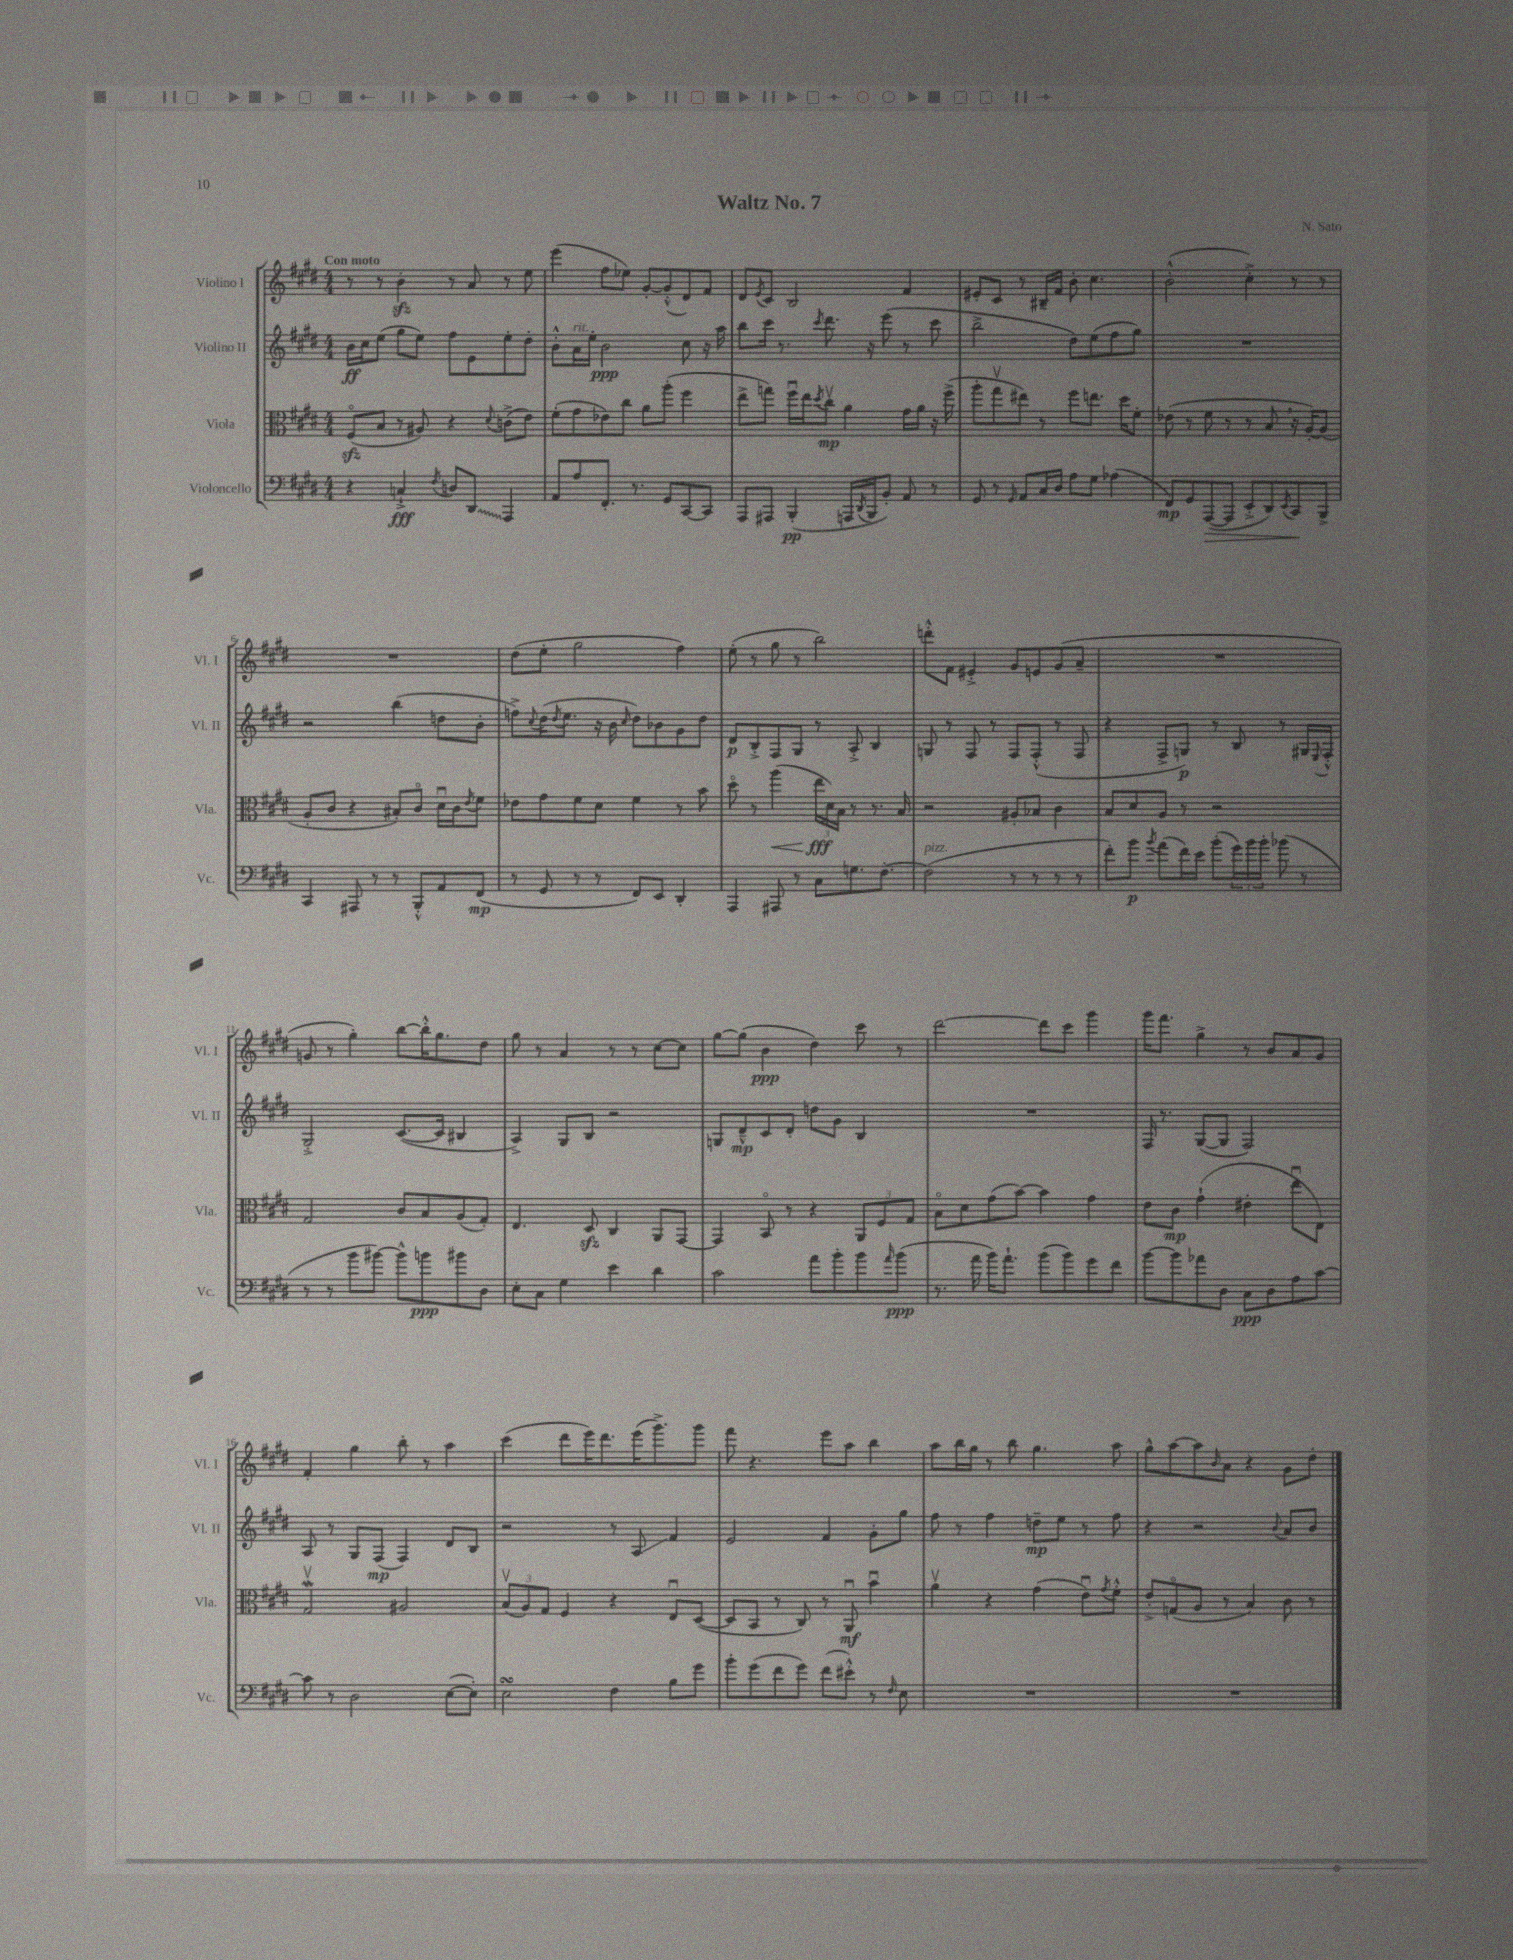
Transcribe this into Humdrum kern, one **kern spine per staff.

**kern	**kern	**kern	**kern
*staff4	*staff3	*staff2	*staff1
*clefF4	*clefC3	*clefG2	*clefG2
*k[f#c#g#d#]	*k[f#c#g#d#]	*k[f#c#g#d#]	*k[f#c#g#d#]
*M4/4	*M4/4	*M4/4	*M4/4
4r	(8F#o/L	16b\LL	8r
.	.	16cc#\J	.
.	8B/J	(8ee\J	8r
4C`^/	8r	8gg#\L	4b'\
.	8A#/)	8ee\J)	.
8qF#/	.	.	.
8D/L	4r	8ff#\L	8r
8DD#/J	.	8e\	8a/
.	8qqd#/	.	.
4AAA/	(8c^\L	8ee'\	8r
.	8e\J)	8dd#'\J	8ee\
=	=	=	=
8AA/L	(8f#'\L	8b'^^\L	(4eee\
8A/	8g#\	16a\L	.
.	.	16ee'\JJ	.
8.FF#'/J	8e-\)	2b\	8ff#\L
.	8cc#\J	.	8ee-\J)
8.r	.	.	.
.	8a\L	.	[8g#'/L
8GG#/L	(8aa'\J	.	(8g#'^^/]
[8CC#/	4ff#\	8cc#\	8d#/)
8CC#/]J	.	16r	8f#/J
.	.	16aa\	.
=	=	=	=
8AAA/L	8ee^\L	8bb\L	8d#/L
.	.	.	8qe/
8AAA#/J	8gg\J)	16ccc#\Jk	8c#/J
.	.	8.r	.
(4BBB'/	16ff#u\LL	.	2B/
.	16ee\J	.	.
.	8qdd#/	8qccc#/	.
.	8cc#v\J	8.ddd#\	.
16AAA/LL	4a\	.	.
8qDD#/	.	.	.
16BBB/J	.	16r	.
8BB'/J)	.	(8eee\	.
8AA/	16g#\LL	8r	4f#/
.	16a\JJ	.	.
8r	16r	8ccc#\	.
.	(16ff#^\	.	.
=	=	=	=
8GG#/	8aa'\L	2bb^\	8e#'/L
8r	8gg#v\	.	8c#/J
16qqGG#/	.	.	.
8AA/L	8ee#\J)	.	8r
16C#/L	8r	.	16B#~/LL
16D#/JJ	.	.	16f#/JJ
8A\L	8ff#\L	8dd#\L)	8b'\
8G#\J	8.ee\J	(8ee\	4.cc#\
(4A-\	.	8ff#\	.
.	16dd#\LK	.	.
.	8f#'\J	8gg#\J)	.
=	=	=	=
8FF#/L)	(8e-\	1r	(2b'^^\
8GG#/	8r	.	.
([8AAA/	8f#\	.	.
8AAA/]J	8r	.	.
8EE'^/L	8r	.	4cc#'^\)
8DD#/)	8B/	.	.
8qEE/	.	.	.
8CC#/	16r	.	8r
.	[16A'/LK)	.	.
8BBB^/J	(8A/]J	.	8r
=	=	=	=
4CC#/	8A'/L	2r	1r
.	8c#/J	.	.
8AAA#/	4r	.	.
8r	.	.	.
8r	8B#'/L)	(4bb\	.
8BBB'^^/L	8c#o/J	.	.
8AA/	16d#u\LL	8dd\L	.
.	16c#\J	.	.
.	8qe/	.	.
(8FF#/J	8f#\J	8b'\J	.
=	=	=	=
8r	8e-\L	8ff^\L)	(8dd#\L
.	.	8qqcc#/	.
8GG#/	8g#\	(16dd#\K	8ee'\J
.	.	8qdd#/	.
.	.	8.ee\J	.
8r	8f#\	.	2gg#\
8r	8d#\J	16r	.
.	.	16b\	.
.	.	16qqcc#/	.
8FF#/L)	4f#\	8dd#\L)	.
8EE/J	.	8b-\	.
4DD#'/	8r	8g#\	4ff#\)
.	8b\	8dd#\J	.
=	=	=	=
4AAA/	8dd#o\	8d#/L	(8ee'\
.	8r	8B'^/	8r
8AAA#/	(4aa\	8F#/	8gg#\
8r	.	8G#/J	8r
8C#\L	24ee\LL	8r	2bb\)
.	24d#\)	.	.
.	24B\JJ	.	.
8.G\	8r	8A'^/	.
.	8.r	4B/	.
[8.F#'\J	.	.	.
.	16B/	.	.
=	=	=	=
(2F#\]	2r	8G/	8ddd'^^\L
.	.	8r	8f#\J
.	.	8F#/	4e#'^/
.	.	8r	.
8r	8A#'/L	8F#/L	8g#/L
8r	8B-/J	(8F#'^^/J	8e/
8r	4c#\	8r	(8g#/
8r	.	8F#/	8a~/J
=	=	=	=
8f#'\L)	8B/L	4r	1r
8b\J	8d#/	.	.
8qb/	.	.	.
(8a\L	8A/J	8F#^/L	.
16f#\L)	8r	8G/J)	.
16e\JJ	.	.	.
(8b'\L	2r	8r	.
24g#\L)	.	8B/	.
24b\	.	.	.
24b'\JJ	.	.	.
(8b-\	.	8r	.
8r	.	16G#/LL	.
.	.	8qqE/	.
.	.	16F#'^^/JJ	.
=	=	=	=
8r	2G#/	2G#'^/	8g/
8r	.	.	8r
8b\L	.	.	4gg#'\)
[8b#\J)	.	.	.
8b#^^\]L	8c#/L	([8.c#/L	[8bb\L
8b\	8B/	.	16bb'^^\]K
.	.	16c#/]Jk	8.gg#\
8b#\	(8A/	4B#/	.
8D#\J	8G#'/J)	.	8dd#\J
=	=	=	=
8E'\L	4.E/	4A^/)	8gg#\
8C#\J	.	.	8r
4G#\	.	8G#/L	4a/
.	8D#/	8B/J	.
4e\	4C#/	2r	8r
.	.	.	8r
4d#\	8AA/L	.	[8cc#\L
.	[8GG#/J	.	8cc#\]J
=	=	=	=
2c#\	4GG#/]	8G/L	[8gg#\L
.	.	8d#~^^/	(8gg#\]J
.	8BBo/	8c#/	4b\
.	8r	8d#'/J	.
8a\L	4r	8dd\L	4dd#\)
8b'\	.	8g#\J	.
8b\	12AA/L	4B/	8ccc#\
.	12F#/	.	.
16qqa/	.	.	.
(8b\J	.	.	8r
.	12G#/J	.	.
=	=	=	=
8.r	8Bo\L	1r	[2ddd#\
.	8d#\	.	.
16a\	.	.	.
16b\LK)	(8g#\	.	.
8.a`\J	.	.	.
.	[8b\J)	.	.
(8b\L	4b\]	.	8ddd#\]L
8b\)	.	.	8ccc#\J
8g#\	4g#\	.	4ggg#\
8f#\J	.	.	.
=	=	=	=
[8b\L	8e\L	16F#/	16ggg#\LK
.	.	8.r	8.fff#\J
8b\]	8c#\J	.	.
8a-\	(4g#`\	([8G#/L	4gg#^\
8D#\J	.	8G#/]J	.
8C#\L	4e#'\	2F#/)	8r
8D#\	.	.	8b/L
8A\	8eeu\L	.	8a/
[8c#\J	8E\J)	.	8g#/J
=	=	=	=
8c#\]	2G#v/	8A/	4f#'/
8r	.	8r	.
2D#\	.	8G#/L	4gg#\
.	.	(8F#/J	.
.	2A#/	4F#/)	8bb'\
.	.	.	8r
([8E\L	.	8d#/L	4aa\
8E'\]J)	.	8B/J	.
=	=	=	=
2E\	(12Bv/L	2r	(4ccc#\
.	12A/)	.	.
.	12G#/J	.	.
.	4F#/	.	8ddd#\L
.	.	.	16eee\K)
.	.	.	8.ddd#\
4F#\	4r	8r	.
.	.	8A/	(16eee\K
.	.	.	8.ggg#^\)
8B\L	8Eu/L	4f#/	.
8g#\J	([8D#/J	.	8ggg#\J
=	=	=	=
8b'\L	8D#/]L	2e/	8fff#\
(8g#\	8BB/J	.	4.r
8f#\	8r	.	.
8g#\J)	8C#/)	.	.
(8f#\L	8r	4f#/	8eee\L
8e#'^^\J)	8AAu/	.	8aa\J
8r	4bu\	8g#'\L	4bb\
16qqF#/	.	.	.
8E\	.	8gg#\J	.
=	=	=	=
1r	4av\	8ff#\	8aa\L
.	.	8r	16bb\L
.	.	.	16gg#\JJ
.	4r	4ff#\	8r
.	.	.	8bb\
.	(4g#\	8dd~\L	4.gg#\
.	.	8ee\J	.
.	8eu\L)	8r	.
.	8qg#/	.	.
.	8f#'^^\J	8ff#\	8aa\
=	=	=	=
1r	8e'^/L	4r	8gg#^^\L
.	(8Go/	.	[8aa\
.	8A/J	2r	8aa\]
.	.	.	16qqb/
.	8r	.	8a\J
.	4B/)	.	4r
.	.	8qqb/	.
.	8c#\	8a/L	8g#\L
.	8r	8b/J	8dd#'\J
==	==	==	==
*-	*-	*-	*-
